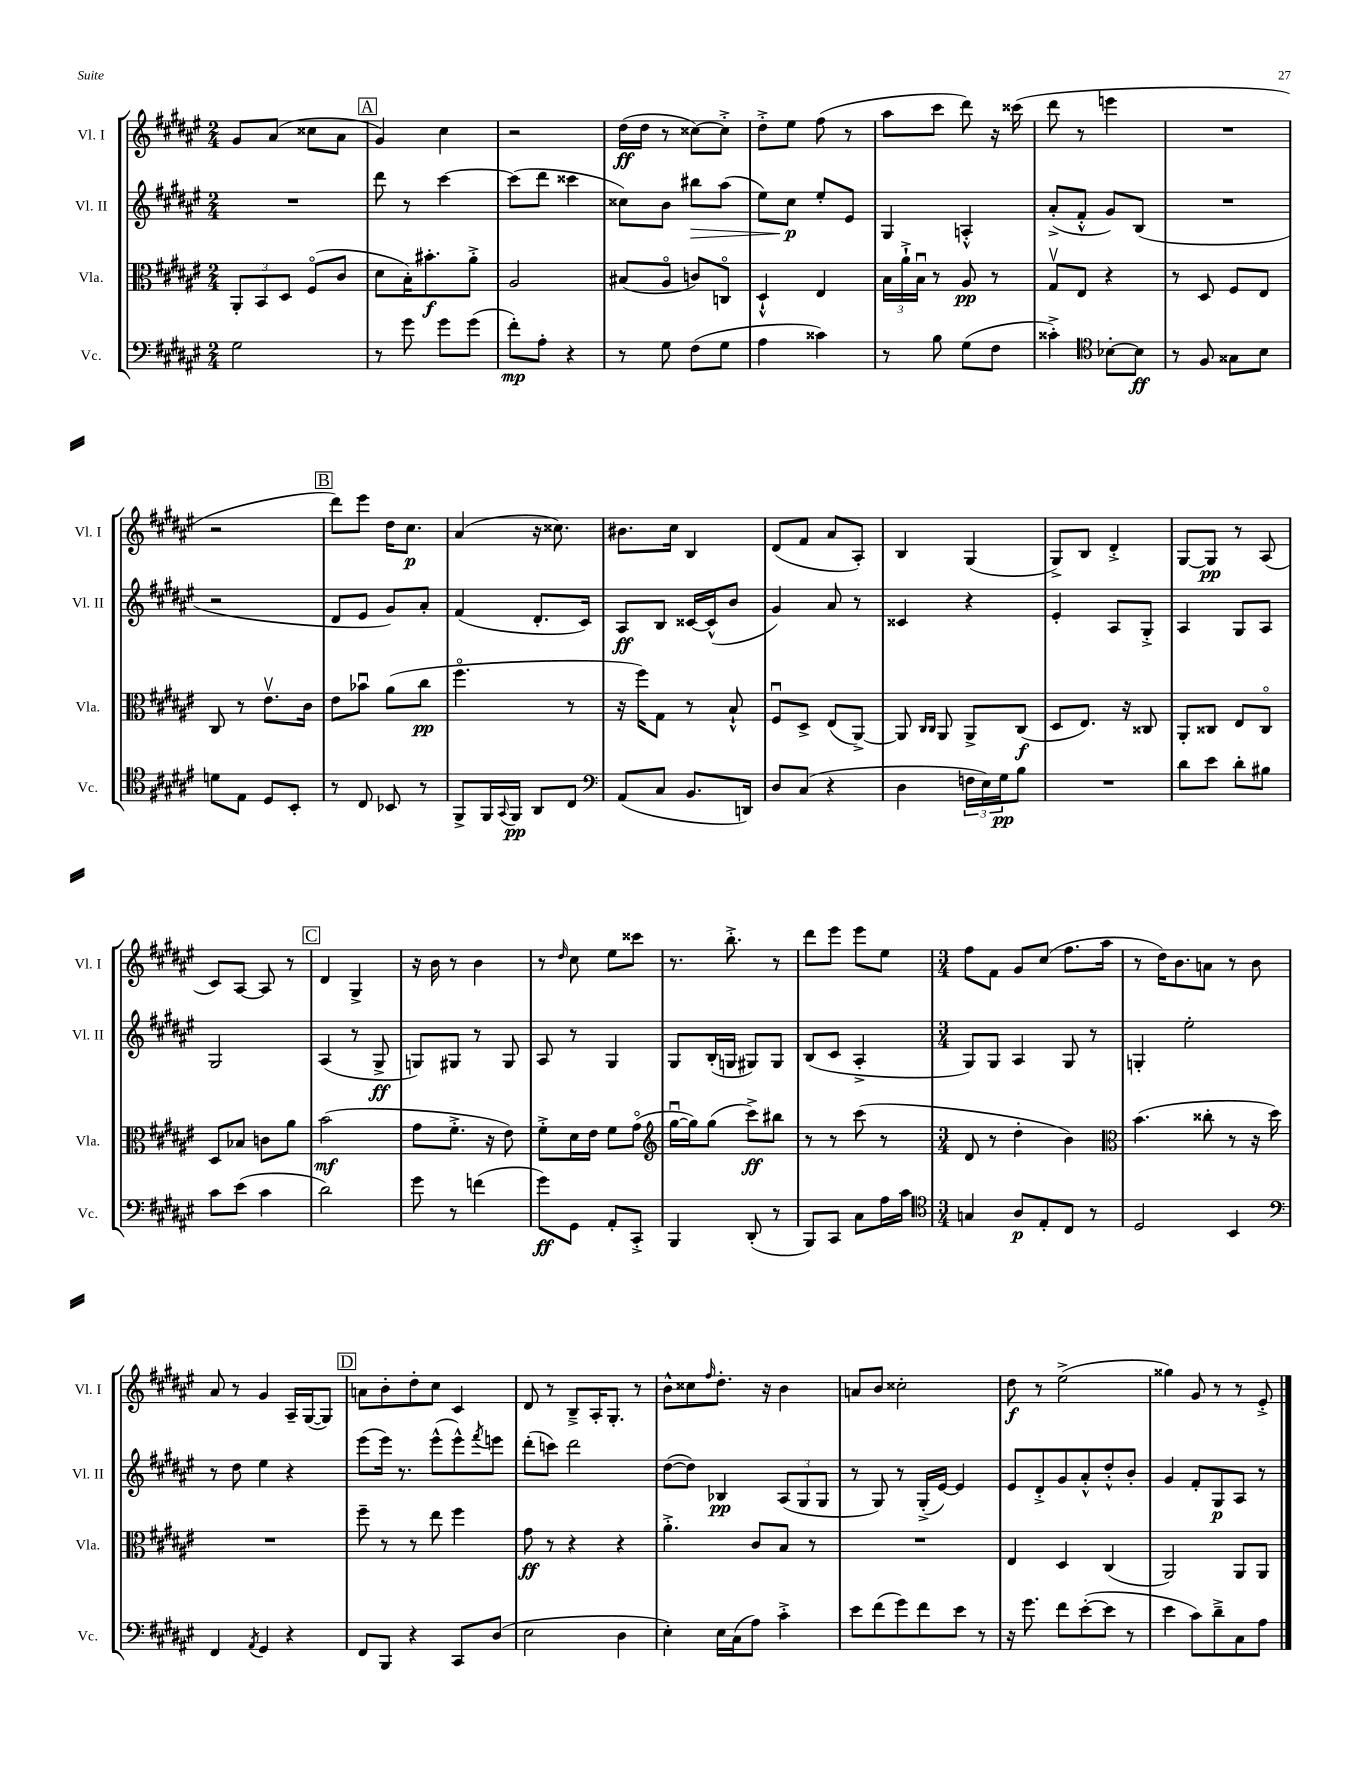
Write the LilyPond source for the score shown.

<<
\new StaffGroup <<
\new Staff = "s0" \with { instrumentName = "Vl. I" shortInstrumentName = "Vl. I" } {
    \clef treble \key fis \major \numericTimeSignature \time 2/4
    gis'8 ais'8( cisis''8 ais'8 |
    \mark \markup { \box "A" } gis'4) cis''4 |
    r2 |
    dis''16\ff( dis''16 r8 cisis''8~) cisis''8-.-> |
    dis''8-.-> eis''8 fis''8( r8 |
    ais''8 cis'''8 dis'''8) r16 cisis'''16( |
    dis'''8 r8 e'''4 |
    R2 |
    r2 |
    \mark \markup { \box "B" } dis'''8) eis'''8 dis''16 cis''8.\p |
    ais'4( r16 cisis''8.) |
    bis'8. cis''16 b4 |
    dis'8( fis'8 ais'8 ais8-.) |
    b4 gis4( |
    gis8->) b8 dis'4-.-> |
    gis8~ gis8\pp r8 ais8( |
    cis'8) ais8~ ais8 r8 |
    \mark \markup { \box "C" } dis'4 gis4-> |
    r16 b'16 r8 b'4 |
    r8 \grace { dis''16 } cis''8 eis''8 cisis'''8 |
    r8. b''8.-.-> r8 |
    dis'''8 eis'''8 eis'''8 eis''8 |
    \numericTimeSignature \time 3/4 fis''8 fis'8 gis'8 cis''8( fis''8. ais''16 |
    r8 dis''16) b'8. a'8 r8 b'8 |
    ais'8 r8 gis'4 ais16-- gis16~( gis8) |
    \mark \markup { \box "D" } a'8 b'8-. dis''8-. cis''8 cis'4 |
    dis'8 r8 b8---> ais16-. gis8.-. r8 |
    b'8-^ cisis''8 \grace { fis''16 } dis''8.-. r16 b'4 |
    a'8 b'8 cisis''2-. |
    dis''8\f r8 eis''2->( |
    gisis''4) gis'8 r8 r8 eis'8-.-> \bar "|." |
}
\new Staff = "s1" \with { instrumentName = "Vl. II" shortInstrumentName = "Vl. II" } {
    \clef treble \key fis \major \numericTimeSignature \time 2/4
    R2 |
    \mark \markup { \box "A" } dis'''8 r8 cis'''4~ |
    cis'''8( dis'''8 cisis'''4 |
    cisis''8) b'8 bis''8\> ais''8( |
    eis''8) cis''8\p\! eis''8-. eis'8 |
    gis4 a4-.-^ |
    ais'8-.->( fis'8-.-^ gis'8) b8( |
    R2 |
    r2 |
    \mark \markup { \box "B" } dis'8 eis'8 gis'8) ais'8-. |
    fis'4( dis'8.-. cis'16) |
    ais8\ff b8 cisis'16~ cisis'16-^( b'8 |
    gis'4) ais'8 r8 |
    cisis'4 r4 |
    eis'4-. ais8 gis8-.-> |
    ais4 gis8 ais8 |
    gis2 |
    \mark \markup { \box "C" } ais4( r8 gis8->\ff |
    g8) gis8 r8 gis8 |
    ais8 r8 gis4 |
    gis8 b16-.( g16 gis8) gis8 |
    b8( cis'8 ais4-.-> |
    \numericTimeSignature \time 3/4 gis8) gis8 ais4 gis8 r8 |
    g4-. eis''2-. |
    r8 dis''8 eis''4 r4 |
    \mark \markup { \box "D" } eis'''8( eis'''16) r8. eis'''8-^( eis'''8-^) \acciaccatura { fis'''8 } e'''8 |
    dis'''8-.( c'''8) dis'''2 |
    dis''8~( dis''8) bes4\pp \tuplet 3/2 { ais8( gis8 gis8 } |
    r8 gis8) r8 gis16-.->( eis'16~) eis'4 |
    eis'8 dis'8-.-> gis'8 ais'8-.-^ dis''8-.-^ b'8-. |
    gis'4 fis'8-. gis8\p ais8 r8 \bar "|." |
}
\new Staff = "s2" \with { instrumentName = "Vla." shortInstrumentName = "Vla." } {
    \clef alto \key fis \major \numericTimeSignature \time 2/4
    \tuplet 3/2 { ais,8-. b,8 dis8 } fis8\flageolet( cis'8 |
    \mark \markup { \box "A" } dis'8 b16-.) bis'8.-.\f ais'8-.-> |
    ais2 |
    bis8( ais8\flageolet c'8) c8\flageolet |
    dis4-!-^ eis4 |
    \tuplet 3/2 { b16 ais'16-!-> b16\downbow } r8 ais8\pp r8 |
    gis8\upbow eis8 r4 |
    r8 dis8 fis8 eis8 |
    cis8 r8 eis'8.\upbow cis'16 |
    \mark \markup { \box "B" } eis'8 bes'8\downbow ais'8( cis''8\pp |
    fis''4.\flageolet r8 |
    r16 fis''16) gis8 r8 b8-!-^ |
    fis8\downbow dis8-> eis8( ais,8~->) |
    ais,8 \grace { cis16 cis16 } ais,8 ais,8-> cis8\f( |
    dis8 eis8.) r16 cisis8 |
    ais,8-. cisis8 eis8 cisis8\flageolet |
    dis8 bes8 c'8 ais'8 |
    \mark \markup { \box "C" } b'2\mf( |
    gis'8 fis'8.-.-> r16 eis'8) |
    fis'8-.-> dis'16 eis'16 fis'8 gis'8\flageolet( |
    \clef treble gis''16~\downbow gis''16) gis''8( cis'''8->\ff) bis''8 |
    r8 r8 cis'''8( r8 |
    \numericTimeSignature \time 3/4 dis'8 r8 dis''4-. b'4) |
    \clef alto b'4.( cisis''8-. r8 r16 dis''16) |
    R2. |
    \mark \markup { \box "D" } fis''8-- r8 r8 eis''8 fis''4 |
    gis'8\ff r8 r4 r4 |
    ais'4.-.-> cis'8 b8 r8 |
    R2. |
    eis4 dis4 cis4( |
    ais,2) ais,8 ais,8 \bar "|." |
}
\new Staff = "s3" \with { instrumentName = "Vc." shortInstrumentName = "Vc." } {
    \clef bass \key fis \major \numericTimeSignature \time 2/4
    gis2 |
    \mark \markup { \box "A" } r8 gis'8 gis'8 gis'8( |
    fis'8-.\mp) ais8-. r4 |
    r8 gis8 fis8( gis8 |
    ais4 cisis'4) |
    r8 b8 gis8( fis8 |
    cisis'4-.->) \clef tenor bes8~-. bes8\ff |
    r8 fis8 gisis8 b8 |
    d'8 eis8 dis8 b,8-. |
    \mark \markup { \box "B" } r8 cis8 bes,8 r8 |
    fis,8-> fis,16 \appoggiatura { gis,8 } fis,16\pp ais,8 cis8 |
    \clef bass ais,8( cis8 b,8. d,16) |
    dis8 cis8( r4 |
    dis4 \tuplet 3/2 { f16 eis16) gis16\pp } b8 |
    R2 |
    dis'8 eis'8 dis'8-. bis8 |
    cis'8 eis'8( cis'4 |
    \mark \markup { \box "C" } dis'2) |
    gis'8 r8 f'4( |
    gis'8\ff) gis,8 ais,8-. cis,8-.-> |
    b,,4 dis,8-.( r8 |
    b,,8) cis,8 cis8 ais16 cis'16 |
    \numericTimeSignature \time 3/4 \clef tenor g4 ais8\p eis8-. cis8 r8 |
    dis2 b,4 |
    \clef bass fis,4 \acciaccatura { ais,8 } gis,4 r4 |
    \mark \markup { \box "D" } fis,8 b,,8 r4 cis,8 dis8( |
    eis2 dis4 |
    eis4-.) eis16 cis16( ais8) cis'4-.-> |
    eis'8 fis'8( gis'8) fis'8 eis'8 r8 |
    r16 gis'8. fis'8 eis'8~-.( eis'8 r8 |
    eis'4 cis'8) dis'8---> cis8 ais8 \bar "|." |
}
>>
>>
\layout { \context { \Score \remove "Bar_number_engraver" } }
